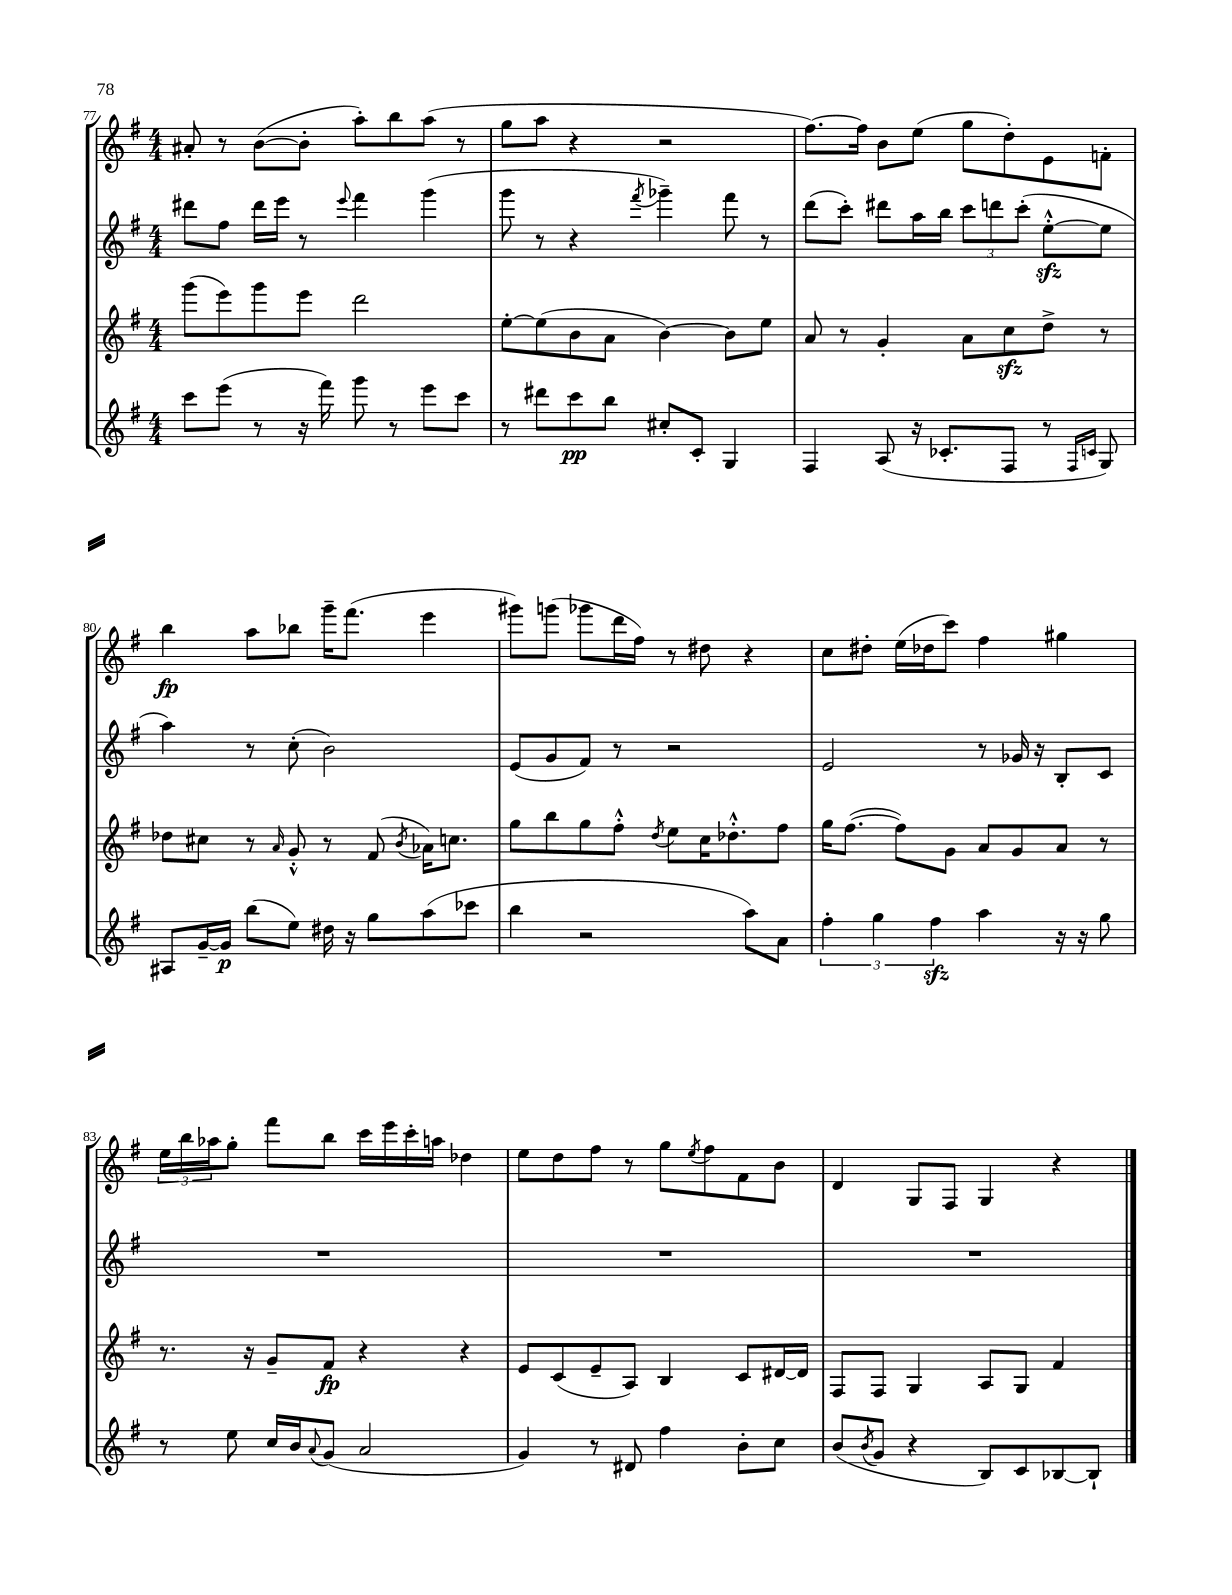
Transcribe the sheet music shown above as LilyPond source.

<<
\new StaffGroup <<
\new Staff = "s0" {
    \clef treble \key g \major \numericTimeSignature \time 4/4
    ais'8-. r8 b'8~( b'8-. a''8-.) b''8 a''8( r8 |
    g''8 a''8 r4 r2 |
    fis''8.~) fis''16 b'8 e''8( g''8 d''8-.) e'8 f'8-. |
    b''4\fp a''8 bes''8 g'''16-- fis'''8.( e'''4 |
    gis'''8) g'''8( ges'''8 d'''16 fis''16) r8 dis''8 r4 |
    c''8 dis''8-. e''16( des''16 c'''8) fis''4 gis''4 |
    \tuplet 3/2 { e''16 b''16 aes''16 } g''8-. fis'''8 b''8 c'''16 e'''16 c'''16-. a''16 des''4 |
    e''8 d''8 fis''8 r8 g''8 \acciaccatura { e''8 } fis''8 fis'8 b'8 |
    d'4 g8 fis8 g4 r4 \bar "|." |
}
\new Staff = "s1" {
    \clef treble \key g \major \numericTimeSignature \time 4/4
    dis'''8 fis''8 dis'''16 e'''16 r8 \appoggiatura { e'''8 } fis'''4 g'''4( |
    g'''8 r8 r4 \acciaccatura { fis'''8 } ges'''4--) fis'''8 r8 |
    d'''8( c'''8-.) dis'''8 a''16 b''16 \tuplet 3/2 { c'''8 d'''8 c'''8-.( } e''8~-.-^\sfz e''8 |
    a''4) r8 c''8-.( b'2) |
    e'8( g'8 fis'8) r8 r2 |
    e'2 r8 ges'16 r16 b8-. c'8 |
    R1 |
    R1 |
    R1 \bar "|." |
}
\new Staff = "s2" {
    \clef treble \key g \major \numericTimeSignature \time 4/4
    g'''8( e'''8) g'''8 e'''8 d'''2 |
    e''8~-. e''8( b'8 a'8 b'4~) b'8 e''8 |
    a'8 r8 g'4-. a'8 c''8\sfz d''8-> r8 |
    des''8 cis''8 r8 \grace { a'16 } g'8-.-^ r8 fis'8( \acciaccatura { b'8 } aes'16) c''8. |
    g''8 b''8 g''8 fis''8-.-^ \acciaccatura { d''8 } e''8 c''16 des''8.-.-^ fis''8 |
    g''16 fis''8.~( fis''8) g'8 a'8 g'8 a'8 r8 |
    r8. r16 g'8-- fis'8\fp r4 r4 |
    e'8 c'8( e'8-- a8) b4 c'8 dis'16~ dis'16 |
    fis8 fis8 g4 a8 g8 fis'4 \bar "|." |
}
\new Staff = "s3" {
    \clef treble \key g \major \numericTimeSignature \time 4/4
    c'''8 e'''8( r8 r16 fis'''16) g'''8 r8 e'''8 c'''8 |
    r8 dis'''8 c'''8\pp b''8 cis''8-. c'8-. g4 |
    fis4 a8( r16 ces'8.-. fis8 r8 \grace { fis16 c'16 } g8) |
    ais8 g'16~-- g'16\p b''8( e''8) dis''16 r16 g''8 a''8( ces'''8 |
    b''4 r2 a''8) a'8 |
    \tuplet 3/2 { fis''4-. g''4 fis''4\sfz } a''4 r16 r16 g''8 |
    r8 e''8 c''16 b'16 \appoggiatura { a'8 } g'8( a'2 |
    g'4) r8 dis'8 fis''4 b'8-. c''8 |
    b'8( \acciaccatura { b'8 } g'8 r4 b8) c'8 bes8~ bes8-! \bar "|." |
}
>>
>>
\layout { \context { \Score currentBarNumber = #77 } }
